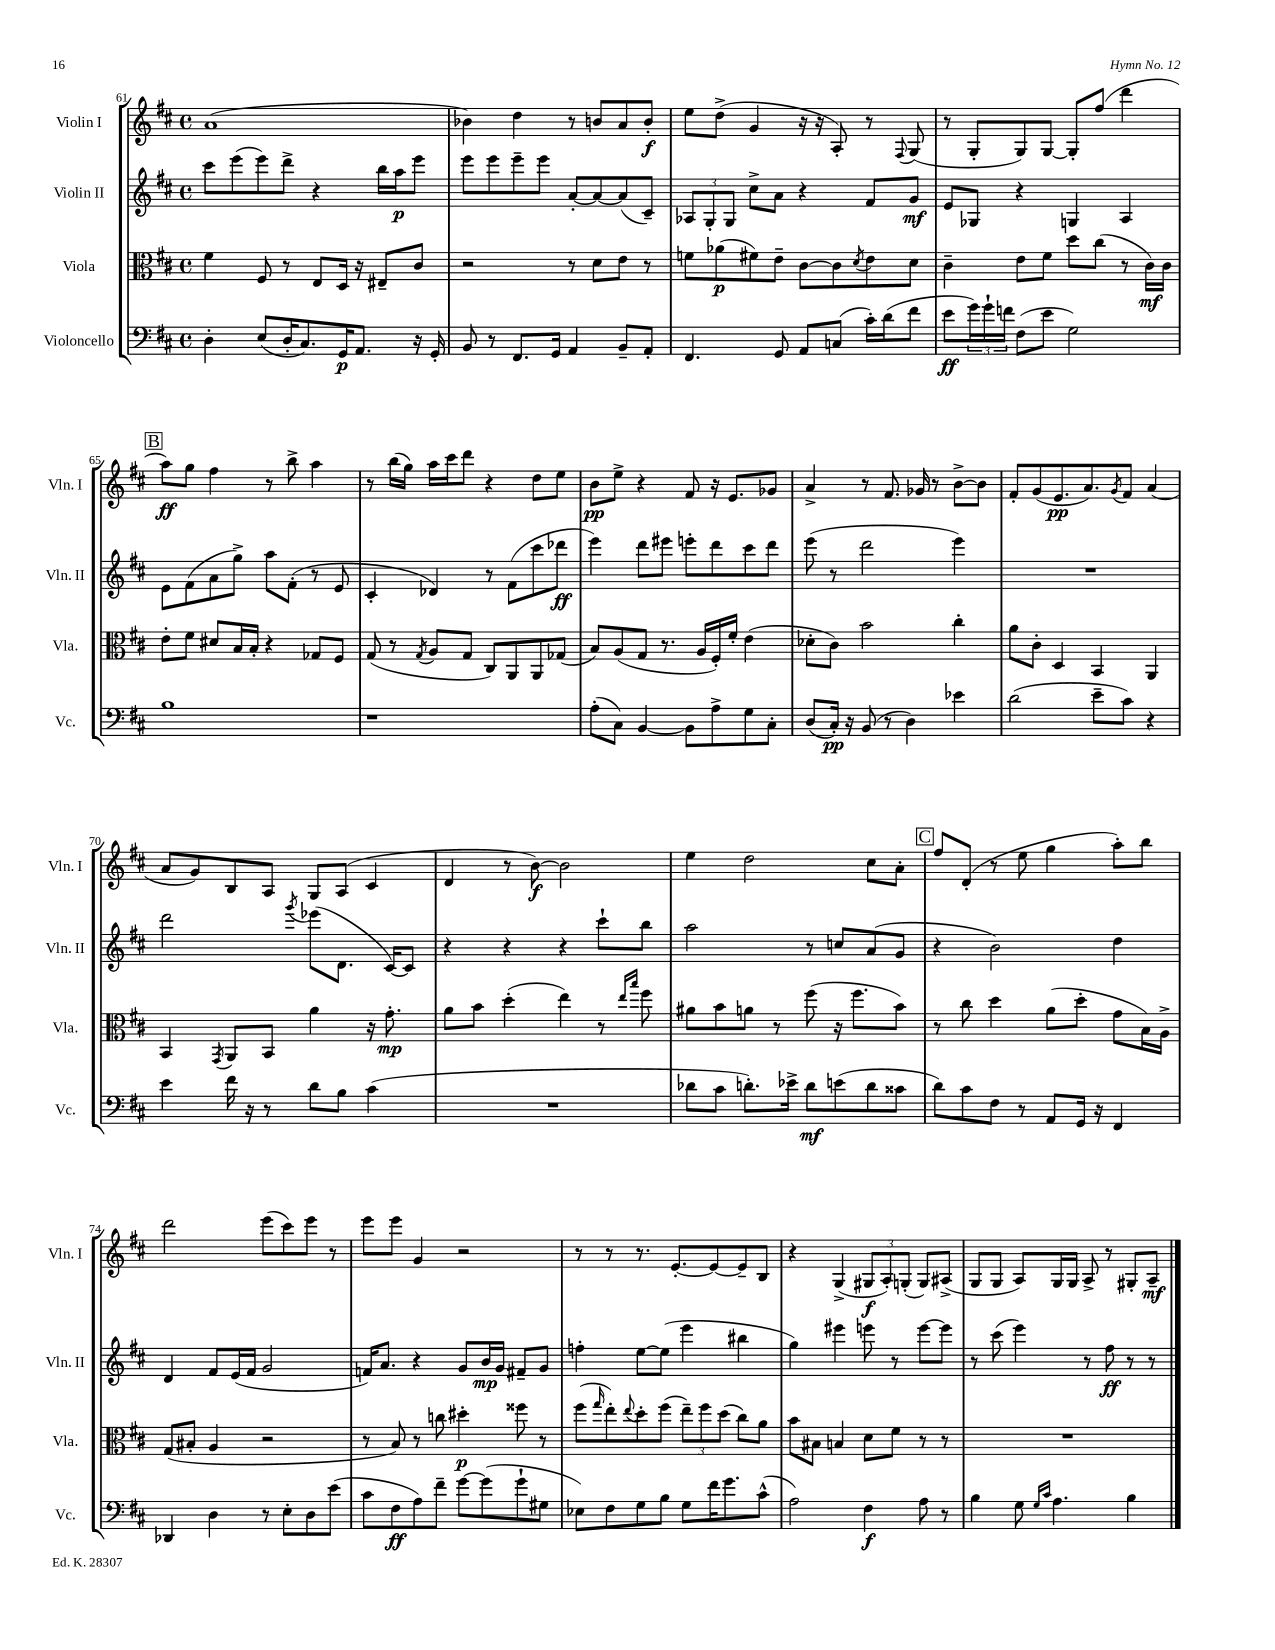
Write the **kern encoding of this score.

**kern	**dynam	**kern	**dynam	**kern	**dynam	**kern	**dynam
*part4	*part4	*part3	*part3	*part2	*part2	*part1	*part1
*staff4	*staff4	*staff3	*staff3	*staff2	*staff2	*staff1	*staff1
*I"Violoncello	*	*I"Viola	*	*I"Violin II	*	*I"Violin I	*
*I'Vc.	*	*I'Vla.	*	*I'Vln. II	*	*I'Vln. I	*
*clefF4	*	*clefC3	*	*clefG2	*	*clefG2	*
*k[f#c#]	*	*k[f#c#]	*	*k[f#c#]	*	*k[f#c#]	*
*M4/4	*	*M4/4	*	*M4/4	*	*M4/4	*
*met(c)	*	*met(c)	*	*met(c)	*	*met(c)	*
=61	=61	=61	=61	=61	=61	=61	=61
4D'\	.	4f#\	.	8ccc#\L	.	(1a	.
.	.	.	.	(8eee\	.	.	.
(8E/L	.	8F#/	.	8eee\)	.	.	.
16D'/K	.	8r	.	8ddd^\J	.	.	.
8.C#/)	.	.	.	.	.	.	.
.	.	8E/L	.	4r	.	.	.
16GG/K	p	16D/Jk	.	.	.	.	.
8.AA/J	.	16r	.	.	.	.	.
.	.	8E#X~/L	.	16bb\LL	.	.	.
.	.	.	.	16aa\J	p	.	.
16r	.	8c#/J	.	8eee\J	.	.	.
16GG'/	.	.	.	.	.	.	.
=62	=62	=62	=62	=62	=62	=62	=62
8BB/	.	2r	.	8eee\L	.	4b-X\)	.
8r	.	.	.	8eee\	.	.	.
8.FF#/L	.	.	.	8eee~\	.	4dd\	.
.	.	.	.	8eee\J	.	.	.
16GG/Jk	.	.	.	.	.	.	.
4AA/	.	8r	.	[8a'/L	.	8r	.
.	.	8d\L	.	8a/_	.	8bn/L	.
8BB~/L	.	8e\J	.	(8a/]	.	8a/	.
8AA'/J	.	8r	.	8c#~/J)	.	8b'/J	f
=63	=63	=63	=63	=63	=63	=63	=63
4.FF#/	.	8fn\L	.	12A-X/L	.	8ee\L	.
.	.	.	.	12G'/	.	.	.
.	.	(8a-X\	p	.	.	(8dd^\J	.
.	.	.	.	12G/J	.	.	.
.	.	8f#X\)	.	8cc#^\L	.	4g/	.
8GG/	.	8e~\J	.	8a\J	.	.	.
8AA/L	.	[8c#\L	.	4r	.	16r	.
.	.	.	.	.	.	16r	.
(8Cn/J	.	8c#\]	.	.	.	8A'/)	.
.	.	8qd/	.	.	.	.	.
16c#'\LL)	.	8e\	.	8f#/L	.	8r	.
(16d\J	.	.	.	.	.	.	.
.	.	.	.	.	.	8qqF#/	.
8f#\J	.	8d\J	.	8g/J	mf	(8G/	.
=64	=64	=64	=64	=64	=64	=64	=64
8e\L	ff	4c#~\	.	8e/L	.	8r	.
24g\L)	.	.	.	8G-X/J	.	8G'/L	.
24g`\	.	.	.	.	.	.	.
24fn\JJ	.	.	.	.	.	.	.
(8F#\L	.	8e\L	.	4r	.	8G/)	.
8e\J	.	8f#\J	.	.	.	[8G/J	.
2G\)	.	8dd\L	.	4Gn/	.	8G'/L]	.
.	.	(8cc#\J	.	.	.	(8ff#/J	.
.	.	8r	.	4A/	.	4ddd\	.
.	.	16c#\LL)	mf	.	.	.	.
.	.	16c#\JJ	.	.	.	.	.
!!LO:LB:g=z
!!LO:REH:place=s1:t=B
=65	=65	=65	=65	=65	=65	=65	=65
1B	.	8e'\L	.	8e\L	.	8aa\L)	ff
.	.	8f#\J	.	(8f#\	.	8gg\J	.
.	.	8d#X/L	.	8a\	.	4ff#\	.
.	.	16B/L	.	8gg^\J)	.	.	.
.	.	16B'/JJ	.	.	.	.	.
.	.	4r	.	8aa\L	.	8r	.
.	.	.	.	(8f#'\J	.	8bb^\	.
.	.	8G-X/L	.	8r	.	4aa\	.
.	.	8F#/J	.	8e/	.	.	.
=66	=66	=66	=66	=66	=66	=66	=66
1r	.	(8G/	.	4c#'/	.	8r	.
.	.	8r	.	.	.	(16bb\LL	.
.	.	.	.	.	.	16gg\JJ)	.
.	.	8qG/	.	.	.	.	.
.	.	8A/L	.	4d-X/)	.	16aa\LL	.
.	.	.	.	.	.	16ccc#\J	.
.	.	8G/J	.	.	.	8ddd\J	.
.	.	8C#/L)	.	8r	.	4r	.
.	.	8AA/	.	(8f#\L	.	.	.
.	.	8AA/	.	8ccc#\	.	8dd\L	.
.	.	(8G-X/J	.	8ddd-X\J	ff	8ee\J	.
=67	=67	=67	=67	=67	=67	=67	=67
(8A'\L	.	8B/L)	.	4eee\)	.	8b\L	pp
8C#\J)	.	(8A/	.	.	.	8ee^\J	.
[4BB/	.	8G/J	.	8ddd\L	.	4r	.
.	.	8.r	.	8eee#X\J	.	.	.
8BB\L]	.	.	.	8eeen'\L	.	8f#/	.
.	.	16A/LL	.	.	.	.	.
8A^\	.	16F#'/)	.	8ddd\	.	16r	.
.	.	16f#'/JJ	.	.	.	8.e/L	.
8G\	.	(4e\	.	8ccc#\	.	.	.
8C#'\J	.	.	.	8ddd\J	.	8g-X/J	.
=68	=68	=68	=68	=68	=68	=68	=68
(8D/L	.	8d-X'\L	.	(8eee\	.	4a^/	.
16C#'/Jk)	pp	8c#\J)	.	8r	.	.	.
16r	.	.	.	.	.	.	.
(8BB/	.	2b\	.	2ddd\	.	8r	.
8r	.	.	.	.	.	8.f#/	.
4D\)	.	.	.	.	.	.	.
.	.	.	.	.	.	16g-X/	.
.	.	.	.	.	.	8r	.
4e-X\	.	4cc#'\	.	4eee\)	.	[8b^\L	.
.	.	.	.	.	.	8b\J]	.
=69	=69	=69	=69	=69	=69	=69	=69
(2d\	.	8a\L	.	1r	.	8f#'/L	.
.	.	8c#'\J	.	.	.	(8g/	.
.	.	4D/	.	.	.	8.e/	pp
.	.	.	.	.	.	8.a/)	.
8e~\L	.	4BB/	.	.	.	.	.
.	.	.	.	.	.	8qg/	.
8c#\J)	.	.	.	.	.	8f#/J	.
4r	.	4AA/	.	.	.	(4a/	.
!!LO:LB:g=z
=70	=70	=70	=70	=70	=70	=70	=70
4e\	.	4BB/	.	2ddd\	.	8a/L	.
.	.	.	.	.	.	8g/)	.
.	.	8qGG/	.	.	.	.	.
16f#\	.	8AA/L	.	.	.	8B/	.
16r	.	.	.	.	.	.	.
8r	.	8BB/J	.	.	.	8A/J	.
.	.	.	.	8qggg/	.	.	.
8d\L	.	4a\	.	(8eee-X\L	.	8G/L	.
8B\J	.	.	.	8.d\J	.	(8A/J	.
(4c#\	.	16r	.	.	.	4c#/	.
.	.	8.g'\	mp	[16c#/KL)	.	.	.
.	.	.	.	8c#/J]	.	.	.
=71	=71	=71	=71	=71	=71	=71	=71
1r	.	8a\L	.	4r	.	4d/	.
.	.	8b\J	.	.	.	.	.
.	.	(4dd'\	.	4r	.	8r	.
.	.	.	.	.	.	[8b\)	f
.	.	4ee\)	.	4r	.	2b\]	.
.	.	8r	.	8ccc#`\L	.	.	.
.	.	16qqee/LL	.	.	.	.	.
.	.	16qqbb/JJ	.	.	.	.	.
.	.	8ff#\	.	8bb\J	.	.	.
=72	=72	=72	=72	=72	=72	=72	=72
8d-X\L	.	8a#X\L	.	2aa\	.	4ee\	.
8c#\J	.	8b\	.	.	.	.	.
8.dn'\L)	.	8an\J	.	.	.	2dd\	.
.	.	8r	.	.	.	.	.
16e-X^\Jk	.	.	.	.	.	.	.
8d\L	mf	(8ff#\	.	8r	.	.	.
(8en\	.	16r	.	8ccn/L	.	.	.
.	.	8.ff#\L	.	.	.	.	.
8d\	.	.	.	(8a/	.	8cc#\L	.
8c##X\J	.	8b\J)	.	8g/J	.	8a'\J	.
!!LO:REH:place=s1:t=C
=73	=73	=73	=73	=73	=73	=73	=73
8d\L)	.	8r	.	4r	.	8ff#/L	.
8c#\	.	8cc#\	.	.	.	(8d'/J	.
8F#\J	.	4dd\	.	2b\)	.	8r	.
8r	.	.	.	.	.	8ee\	.
8AA/L	.	(8a\L	.	.	.	4gg\	.
16GG/Jk	.	8dd'\J	.	.	.	.	.
16r	.	.	.	.	.	.	.
4FF#/	.	8g\L	.	4dd\	.	8aa'\L)	.
.	.	16B\L)	.	.	.	8bb\J	.
.	.	16A^\JJ	.	.	.	.	.
!!LO:LB:g=z
=74	=74	=74	=74	=74	=74	=74	=74
4DD-X/	.	(8G/L	.	4d/	.	2ddd\	.
.	.	8B#X'/J	.	.	.	.	.
4D\	.	4A/	.	8f#/L	.	.	.
.	.	.	.	(16e/L	.	.	.
.	.	.	.	16f#/JJ	.	.	.
8r	.	2r	.	2g/	.	(8eee\L	.
8E'\L	.	.	.	.	.	8ccc#\)	.
8D\	.	.	.	.	.	8eee\J	.
(8e\J	.	.	.	.	.	8r	.
=75	=75	=75	=75	=75	=75	=75	=75
8c#\L	.	8r	.	16fn/KL)	.	8eee\L	.
.	.	.	.	8.a/J	.	.	.
8F#\	ff	8B/)	.	.	.	8eee\J	.
8A\)	.	8r	.	4r	.	4g/	.
8f#~\J	.	8ccn\	.	.	.	.	.
[8g\L	.	4dd#X'\	p	8g/L	.	2r	.
(8g\]	.	.	.	16b/L	mp	.	.
.	.	.	.	16g/JJ	.	.	.
8g`\	.	8ff##X\	.	8f#X~/L	.	.	.
8G#X\J	.	8r	.	8g/J	.	.	.
=76	=76	=76	=76	=76	=76	=76	=76
8E-X\L)	.	(8ff#\L	.	4ffn'\	.	8r	.
.	.	16qqgg/	.	.	.	.	.
8F#\	.	8ee'\)	.	.	.	8r	.
.	.	8qqee/	.	.	.	.	.
8G\	.	8dd'\	.	[8ee\L	.	8.r	.
8B\J	.	(8ff#\J	.	(8ee\J]	.	.	.
.	.	.	.	.	.	[8.e'/L	.
8G\L	.	12ee~\L)	.	4eee\	.	.	.
.	.	12ff#\	.	.	.	.	.
16f#\K	.	.	.	.	.	8e/_	.
.	.	(12dd\J	.	.	.	.	.
8.g\	.	.	.	.	.	.	.
.	.	8cc#\L)	.	4bb#X\	.	8e~/]	.
(8c#^^\J	.	8a\J	.	.	.	8B/J	.
=77	=77	=77	=77	=77	=77	=77	=77
2A\)	.	8b\L	.	4gg\)	.	4r	.
.	.	8B#X\J	.	.	.	.	.
.	.	4Bn/	.	4eee#X\	.	(4G^/	.
4F#\	f	8d\L	.	8eeen\	.	12G#X/L	f
.	.	.	.	.	.	12A'/)	.
.	.	8f#\J	.	8r	.	.	.
.	.	.	.	.	.	(12Gn'/J	.
8A\	.	8r	.	[8eee\L	.	8G/L)	.
8r	.	8r	.	8eee\J]	.	(8A#X^/J	.
=78	=78	=78	=78	=78	=78	=78	=78
4B\	.	1r	.	8r	.	8G/L	.
.	.	.	.	(8ccc#\	.	8G/J	.
8G\	.	.	.	4eee\)	.	8A/L)	.
16qqG/LL	.	.	.	.	.	.	.
16qqc#/JJ	.	.	.	.	.	.	.
4.A\	.	.	.	.	.	16G/L	.
.	.	.	.	.	.	16G/JJ	.
.	.	.	.	8r	.	8A^/	.
.	.	.	.	8ff#\	ff	8r	.
4B\	.	.	.	8r	.	8G#X'/L	.
.	.	.	.	8r	.	8A~/J	mf
==	==	==	==	==	==	==	==
*-	*-	*-	*-	*-	*-	*-	*-
